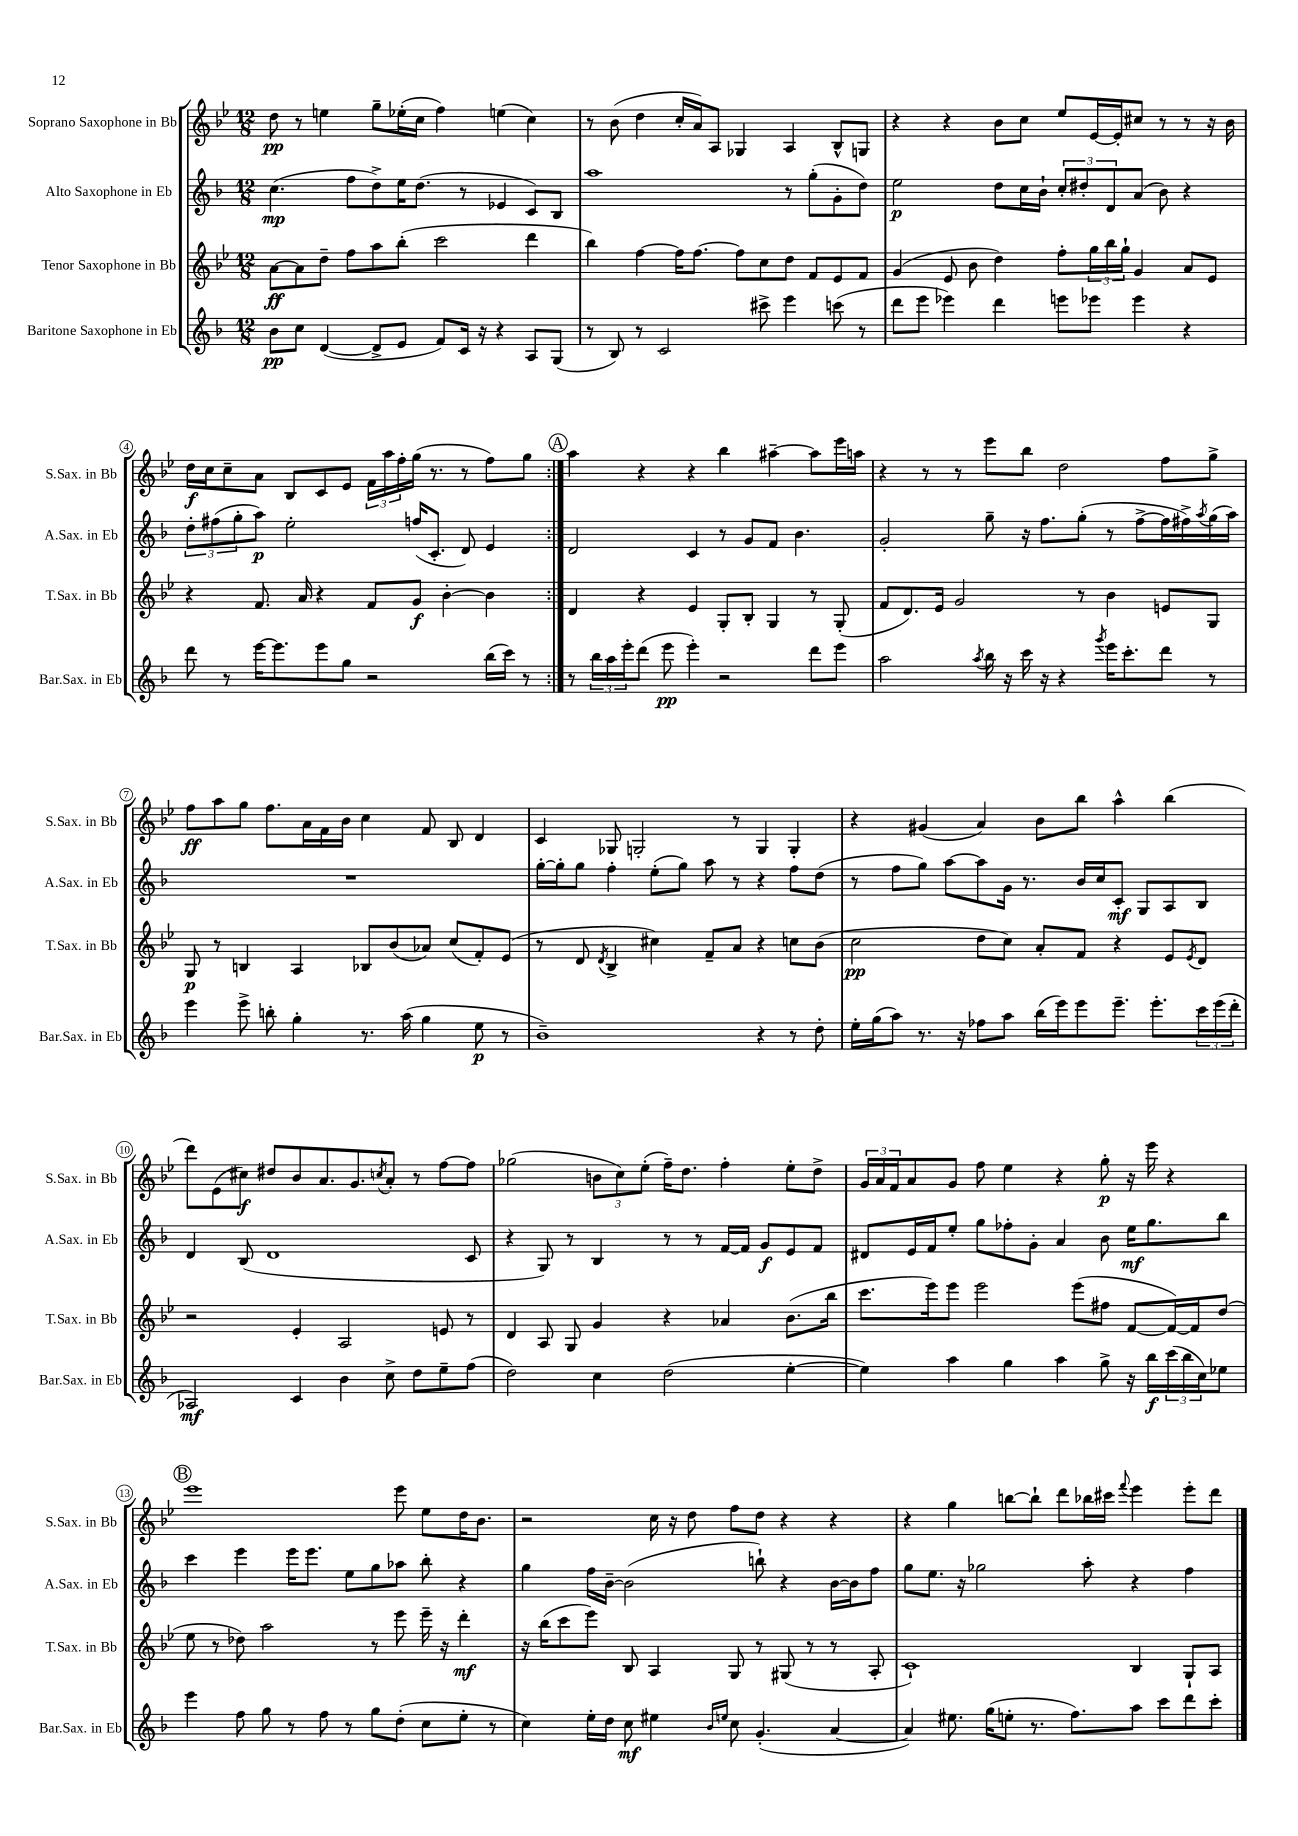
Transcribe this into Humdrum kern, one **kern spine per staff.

**kern	**kern	**kern	**kern
*staff4	*staff3	*staff2	*staff1
*clefG2	*clefG2	*clefG2	*clefG2
*k[b-]	*k[b-e-]	*k[b-]	*k[b-e-]
*M12/8	*M12/8	*M12/8	*M12/8
8b-	[8a	(4.cc	8dd
8cc	8a]	.	8r
([4d	8dd~	.	4ee
.	8ff	8ff	.
8d^]	8aa	8dd^)	8gg~
8e	(8bb-'	16ee	(16ee-'
.	.	(8.dd	16cc
8f)	2ccc	.	4ff)
16c	.	8r	.
16r	.	.	.
4r	.	4e-	(4ee
8A	4ddd	8c)	4cc)
(8G	.	8B-	.
=	=	=	=
8r	4bb-)	1aa	8r
8B-)	.	.	(8b-
8r	[4ff	.	4dd
2c	.	.	.
.	16ff]	.	16cc'
.	[8.ff	.	16a)
.	.	.	8A
.	8ff]	.	4G-
8ccc#^	8cc	.	.
4eee	8dd	8r	4A
.	8f	(8gg'	.
(8ccc	8e-	8g'	8B-^^
8r	8f	8dd)	8G
=	=	=	=
8ddd	(4g	2ee	4r
8eee	.	.	.
4eee-)	8e-	.	4r
.	8b-	.	.
4ddd	4dd)	8dd	8b-
.	.	16cc	8cc
.	.	16b-`	.
8eee	8ff'	12cc'	8ee-
.	.	12dd#'	.
8eee-	24gg	.	[16e-
.	24bb-	12d	.
.	.	.	16e-']
.	24gg`	.	.
4eee-	4g	(8a	8cc#
.	.	8b-)	8r
4r	8a	4r	8r
.	8e-	.	16r
.	.	.	16b-
=	=	=	=
8ddd	4r	12dd'	16dd
.	.	.	16cc
.	.	(12ff#	.
8r	.	.	8cc~
.	.	12gg'	.
[16eee	8.f	8aa)	8a
8.eee]	.	.	.
.	.	2ee'	8B-
.	16a	.	.
8eee	4r	.	8c
8gg	.	.	8e-
2r	8f	.	24f
.	.	.	24aa
.	.	.	24ff'
.	8g	(16ff	(16gg
.	.	8.c'	8.r
.	[4b-'	.	.
.	.	8d)	8r
(16bb-	4b-]	4e	8ff)
16ccc)	.	.	.
8r	.	.	8gg
=:|!	=:|!	=:|!	=:|!
8r	4d	2d	4aa
24bb-	.	.	.
24aa	.	.	.
24eee'	.	.	.
(8ddd	4r	.	4r
8eee	.	.	.
4eee')	4e-	4c	4r
2r	8G'	8r	4bb-
.	8B-'	8g	.
.	4G	8f	[4aa#~
.	.	4.b-	.
8ddd	8r	.	8aa#]
8eee	(8G'	.	16eee-
.	.	.	16aa
=	=	=	=
2aa	8f	2g'	4r
.	8.d)	.	.
.	.	.	8r
.	16e-	.	.
.	2g	.	8r
8qaa	.	.	.
16bb-	.	8gg~	8eee-
16r	.	.	.
16ccc	.	16r	8bb-
16r	.	8.ff	.
4r	.	.	2dd
.	8r	(8gg'	.
8qggg	.	.	.
16eee	4b-	8r	.
8.ccc'	.	.	.
.	.	[8ff^	.
8ddd	8e	16ff]	8ff
.	.	16ff#^)	.
.	.	8qaa	.
8r	8G	(16gg	8gg^
.	.	16aa)	.
=	=	=	=
4eee	8G	1.r	8ff
.	8r	.	8aa
8eee^	4B	.	8gg
8bb'	.	.	8.ff
4gg'	4A	.	.
.	.	.	16a
.	.	.	16f
.	.	.	16b-
8.r	8B-	.	4cc
.	(8b-	.	.
(16aa	.	.	.
4gg	8a-)	.	8f
.	(8cc	.	8B-
8ee	8f')	.	4d
8r	(8e-	.	.
=	=	=	=
1b-~)	8r	[16gg'	4c
.	.	16gg']	.
.	8d	8gg	.
.	8qd	.	.
.	4B-^	4ff'	8G-
.	.	.	2G'
.	4cc#)	(8ee'	.
.	.	8gg)	.
.	8f~	8aa	.
.	8a	8r	8r
4r	4r	4r	4G
8r	8cc	8ff	4G'
8dd'	(8b-	(8dd	.
=	=	=	=
16ee'	2cc	8r	4r
(16gg	.	.	.
8aa)	.	8ff	.
8.r	.	8gg)	(4g#
.	.	[8aa	.
16r	.	.	.
8ff-	8dd	8aa]	4a)
8aa	8cc)	16g	.
.	.	8.r	.
(16bb-	8a'	.	8b-
16eee)	.	.	.
8eee	8f	16b-	8bb-
.	.	16cc	.
8.eee~	4r	8c'	4aa^^
.	.	8G	.
8.eee'	.	.	.
.	8e-	8A	(4bb-
.	8qe-	.	.
24ccc	8d	8B-	.
(24eee	.	.	.
24ddd'	.	.	.
=	=	=	=
2A-)	2r	4d	8ddd)
.	.	.	(8e-
.	.	(8B-	8cc#)
.	.	1d	8dd#
4c	4e-'	.	8b-
.	.	.	8.a
4b-	2A	.	.
.	.	.	8.g
.	.	.	8qcc
8cc^	.	.	8a'
8dd	.	.	8r
8ee~	8e	.	[8ff
(8ff	8r	8c	8ff]
=	=	=	=
2dd)	4d	4r	(2gg-
.	8A	8G)	.
.	8G	8r	.
4cc	4g	4B-	12b
.	.	.	12cc)
.	.	.	(12ee-'
(2dd	4r	8r	16ff~)
.	.	.	8.dd
.	.	8r	.
.	4a-	[16f	4ff'
.	.	16f]	.
.	.	8g	.
[4ee'	(8.b-	8e	8ee-'
.	.	8f	8dd^
.	16bb-	.	.
=	=	=	=
4ee])	8.ccc	8d#	24g
.	.	.	24a
.	.	.	24f
.	.	16e	8a
.	16eee-)	16f	.
4aa	8eee-	8ee'	8g
.	2eee-	8gg	8ff
4gg	.	8ff-'	4ee-
.	.	8g'	.
4aa	.	4a	4r
.	(8eee-	.	.
8gg^	8ff#	8b-	8gg'
16r	[8f	16ee	16r
16bb-	.	8.gg	16eee-
(24ccc	16f_)	.	4r
24bb-	.	.	.
.	16f]	.	.
24cc)	.	.	.
8ee-	(8dd	8bb-	.
=	=	=	=
4eee	8ee-	4ccc	1eee-
.	8r	.	.
8ff	8dd-)	4eee	.
8gg	2aa	.	.
8r	.	16eee	.
.	.	8.eee	.
8ff	.	.	.
8r	.	8ee	.
8gg	8r	8gg	.
(8dd'	8eee-	8aa-	8eee-
8cc	16eee-~	8bb-'	8ee-
.	16r	.	.
8ee'	4ddd'	4r	16dd
.	.	.	8.b-
8r	.	.	.
=	=	=	=
4cc)	16r	4gg	2r
.	(16bb-	.	.
.	8ccc	.	.
16ee'	8eee-)	16ff	.
16dd	.	[16b-~	.
8cc	8B-	(2b-]	.
4ee#	4A	.	16cc
.	.	.	16r
.	.	.	8dd
16qqb-	.	.	.
16qqee	.	.	.
8cc	8G	.	8ff
(4.g'	8r	8bb`)	8dd
.	(8G#	4r	4r
.	8r	.	.
[4a	8r	[16b-	4r
.	.	16b-]	.
.	8A'	8ff	.
=	=	=	=
4a])	1c`)	8gg	4r
.	.	8.ee	.
8.ee#	.	.	4gg
.	.	16r	.
.	.	2gg-	.
(16gg	.	.	.
8ee'	.	.	[8bb
8.r	.	.	8bb`]
.	.	.	8ddd
8.ff)	.	.	.
.	.	8aa'	16bb-
.	.	.	16ccc#
.	.	.	8qqfff
8aa	4B-	4r	4eee-
8ccc	.	.	.
8ddd	8G`	4ff	8eee-'
8ccc'	8A	.	8ddd
==	==	==	==
*-	*-	*-	*-
